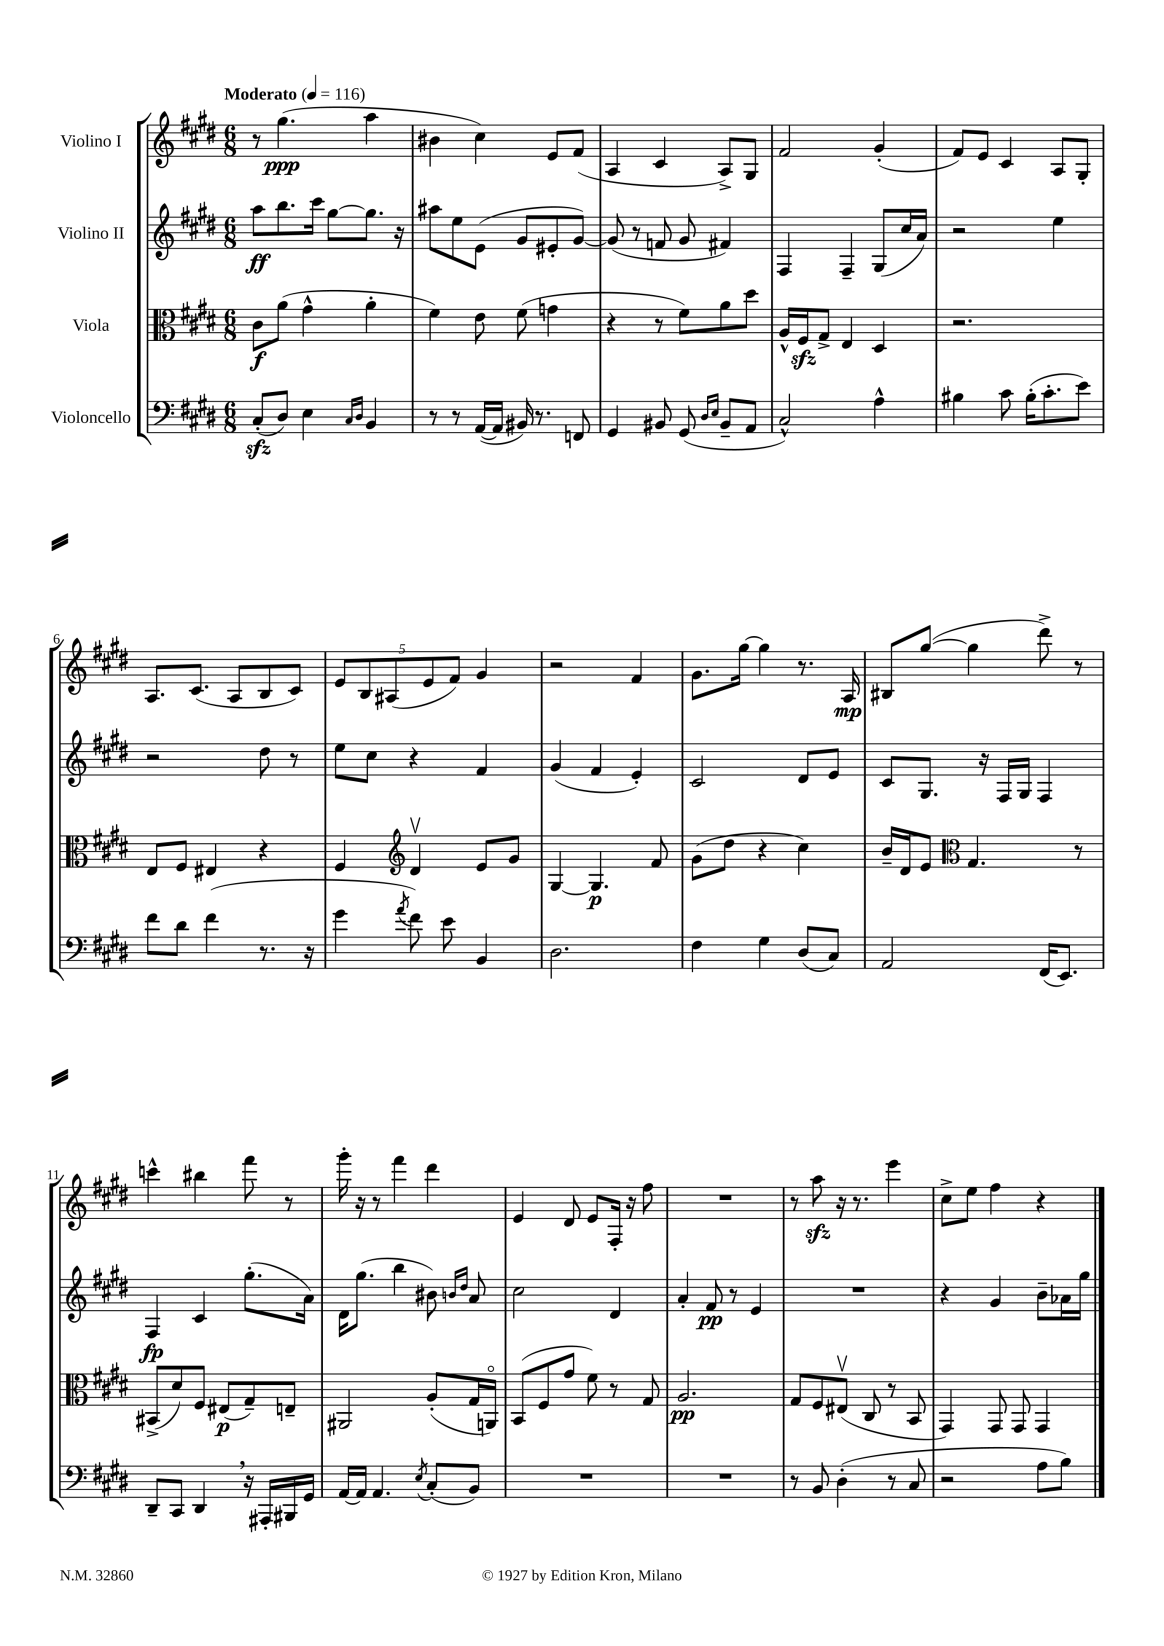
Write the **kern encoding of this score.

**kern	**kern	**dynam	**kern	**dynam	**kern	**dynam
*part4	*part3	*part3	*part2	*part2	*part1	*part1
*staff4	*staff3	*staff3	*staff2	*staff2	*staff1	*staff1
*I"Violoncello	*I"Viola	*	*I"Violino II	*	*I"Violino I	*
*clefF4	*clefC3	*	*clefG2	*	*clefG2	*
*k[f#c#g#d#]	*k[f#c#g#d#]	*	*k[f#c#g#d#]	*	*k[f#c#g#d#]	*
*M6/8	*M6/8	*	*M6/8	*	*M6/8	*
*MM116	*MM116	*	*MM116	*	*MM116	*
=1	=1	=1	=1	=1	=1	=1
!	!	!	!	!	!LO:TX:a:B:t=Moderato	!
(8C#zz'/L	8c#\L	f	8aa\L	ff	8r	.
8D#/J)	(8a\J	.	8.bb\	.	(4.gg#\	ppp
4E\	4g#^^\	.	.	.	.	.
.	.	.	16ccc#\Jk	.	.	.
.	.	.	[8gg#\L	.	.	.
16qqC#/LL	.	.	.	.	.	.
16qqD#/JJ	.	.	.	.	.	.
4BB/	4a'\	.	8.gg#\J]	.	4aa\	.
.	.	.	16r	.	.	.
=2	=2	=2	=2	=2	=2	=2
8r	4f#\)	.	8aa#X\L	.	4b#X\	.
8r	.	.	8ee\	.	.	.
([16AA/LL	8e\	.	(8e\J	.	4cc#\)	.
16AA/JJ]	.	.	.	.	.	.
16BB#X/)	(8f#\	.	8g#/L	.	.	.
8.r	.	.	.	.	.	.
.	4gn\	.	8e#X'/	.	8e/L	.
8FFn/	.	.	[8g#/J)	.	(8f#/J	.
=3	=3	=3	=3	=3	=3	=3
4GG#/	4r	.	(8g#/]	.	4A/	.
.	.	.	8r	.	.	.
8BB#X/	8r	.	8fn/	.	4c#/	.
(8GG#/	8f#\L)	.	8g#/	.	.	.
16qqD#/LL	.	.	.	.	.	.
16qqE/JJ	.	.	.	.	.	.
8BB#~/L	8a\	.	4f#X/)	.	8A^/L)	.
8AA/J	8dd#\J	.	.	.	8G#/J	.
=4	=4	=4	=4	=4	=4	=4
2C#^^/)	16A^^/LL	.	4F#/	.	2f#/	.
.	16F#zz/J	.	.	.	.	.
.	8G#^/J	.	.	.	.	.
.	4E/	.	4F#~/	.	.	.
4A^^\	4D#/	.	(8G#/L	.	(4g#'/	.
.	.	.	16cc#/L	.	.	.
.	.	.	16a/JJ)	.	.	.
=5	=5	=5	=5	=5	=5	=5
4B#X\	2.r	.	2r	.	8f#/L)	.
.	.	.	.	.	8e/J	.
8c#\	.	.	.	.	4c#/	.
(16B#'\KL	.	.	.	.	.	.
8.c#'\	.	.	.	.	.	.
.	.	.	4ee\	.	8A/L	.
8e\J)	.	.	.	.	8G#'/J	.
!!LO:LB:g=z
=6	=6	=6	=6	=6	=6	=6
8f#\L	8E/L	.	2r	.	8.A/L	.
8d#\J	8F#/J	.	.	.	.	.
.	.	.	.	.	(8.c#/J	.
(4f#\	4E#X/	.	.	.	.	.
.	.	.	.	.	8A/L	.
8.r	4r	.	8dd#\	.	8B/	.
.	.	.	8r	.	8c#/J)	.
16r	.	.	.	.	.	.
=7	=7	=7	=7	=7	=7	=7
4g#\	4F#/	.	8ee\L	.	10e/L	.
.	.	.	.	.	10B/	.
.	.	.	8cc#\J	.	.	.
.	.	.	.	.	(10A#X/	.
8qa/	.	.	.	.	.	.
*	*clefG2	*	*	*	*	*
8f#\)	4d#v/	.	4r	.	.	.
.	.	.	.	.	10e/	.
8e\	.	.	.	.	.	.
.	.	.	.	.	10f#/J)	.
4BB/	8e/L	.	4f#/	.	4g#/	.
.	8g#/J	.	.	.	.	.
=8	=8	=8	=8	=8	=8	=8
2.D#\	[4G#/	.	(4g#/	.	2r	.
.	4.G#/]	p	4f#/	.	.	.
.	.	.	4e'/)	.	4f#/	.
.	8f#/	.	.	.	.	.
=9	=9	=9	=9	=9	=9	=9
4F#\	(8g#\L	.	2c#/	.	8.g#\L	.
.	8dd#\J	.	.	.	.	.
.	.	.	.	.	[16gg#\Jk	.
4G#\	4r	.	.	.	4gg#\]	.
(8D#/L	4cc#\)	.	8d#/L	.	8.r	.
8C#/J)	.	.	8e/J	.	.	.
.	.	.	.	.	16A/	mp
=10	=10	=10	=10	=10	=10	=10
2AA/	16b~/LL	.	8c#/L	.	8B#X/L	.
.	16d#/J	.	.	.	.	.
.	8e/J	.	8.G#/J	.	([8gg#/J	.
*	*clefC3	*	*	*	*	*
.	4.G#/	.	.	.	4gg#\]	.
.	.	.	16r	.	.	.
.	.	.	16F#/LL	.	.	.
.	.	.	16G#/JJ	.	.	.
(16FF#/KL	.	.	4F#/	.	8ddd#^\)	.
8.EE/J)	.	.	.	.	.	.
.	8r	.	.	.	8r	.
!!LO:LB:g=z
=11	=11	=11	=11	=11	=11	=11
8DD#~/L	(8BB#X^/L	.	4F#/	fp	4cccn^^\	.
8CC#/J	8d#/)	.	.	.	.	.
4DD#,/	8F#/J	.	4c#/	.	4bb#X\	.
.	(8E#X/L	p	.	.	.	.
16r	8G#~/)	.	(8.gg#'\L	.	8fff#\	.
16AAA#X'/LL	.	.	.	.	.	.
16BBB#X/	8En~/J	.	.	.	8r	.
16GG#/JJ	.	.	16a\Jk)	.	.	.
=12	=12	=12	=12	=12	=12	=12
[16AA/LL	2AA#X/	.	16d#\KL	.	16ggg#'\	.
16AA/JJ]	.	.	(8.gg#\J	.	16r	.
4.AA/	.	.	.	.	8r	.
.	.	.	4bb\	.	4fff#\	.
8qE/	.	.	.	.	.	.
(8C#'/L	(8A'/L	.	8b#X\)	.	4ddd#\	.
.	.	.	16qqbn/LL	.	.	.
.	.	.	16qqdd#/JJ	.	.	.
8BB/J)	16G#/L	.	8a/	.	.	.
.	16AAn/JJ)	.	.	.	.	.
=13	=13	=13	=13	=13	=13	=13
2.r	(8BB/L	.	2cc#\	.	4e/	.
.	8F#/	.	.	.	.	.
.	8g#/J	.	.	.	8d#/	.
.	8f#\)	.	.	.	8e/L	.
.	8r	.	4d#/	.	16F#'/Jk	.
.	.	.	.	.	16r	.
.	8G#/	.	.	.	8ff#\	.
=14	=14	=14	=14	=14	=14	=14
2.r	2.A/	pp	4a'/	.	2.r	.
.	.	.	8f#/	pp	.	.
.	.	.	8r	.	.	.
.	.	.	4e/	.	.	.
=15	=15	=15	=15	=15	=15	=15
8r	8G#/L	.	2.r	.	8r	.
8BB/	8F#/	.	.	.	8aazz\	.
(4D#'\	(8E#Xv/J	.	.	.	16r	.
.	.	.	.	.	8.r	.
.	8C#/	.	.	.	.	.
8r	8r	.	.	.	4eee\	.
8C#/	8BB/	.	.	.	.	.
=16	=16	=16	=16	=16	=16	=16
2r	4GG#/)	.	4r	.	8cc#^\L	.
.	.	.	.	.	8ee\J	.
.	8GG#/	.	4g#/	.	4ff#\	.
.	8GG#/	.	.	.	.	.
8A\L	4GG#/	.	8b~\L	.	4r	.
8B\J)	.	.	16a-X\L	.	.	.
.	.	.	16gg#\JJ	.	.	.
==	==	==	==	==	==	==
*-	*-	*-	*-	*-	*-	*-
